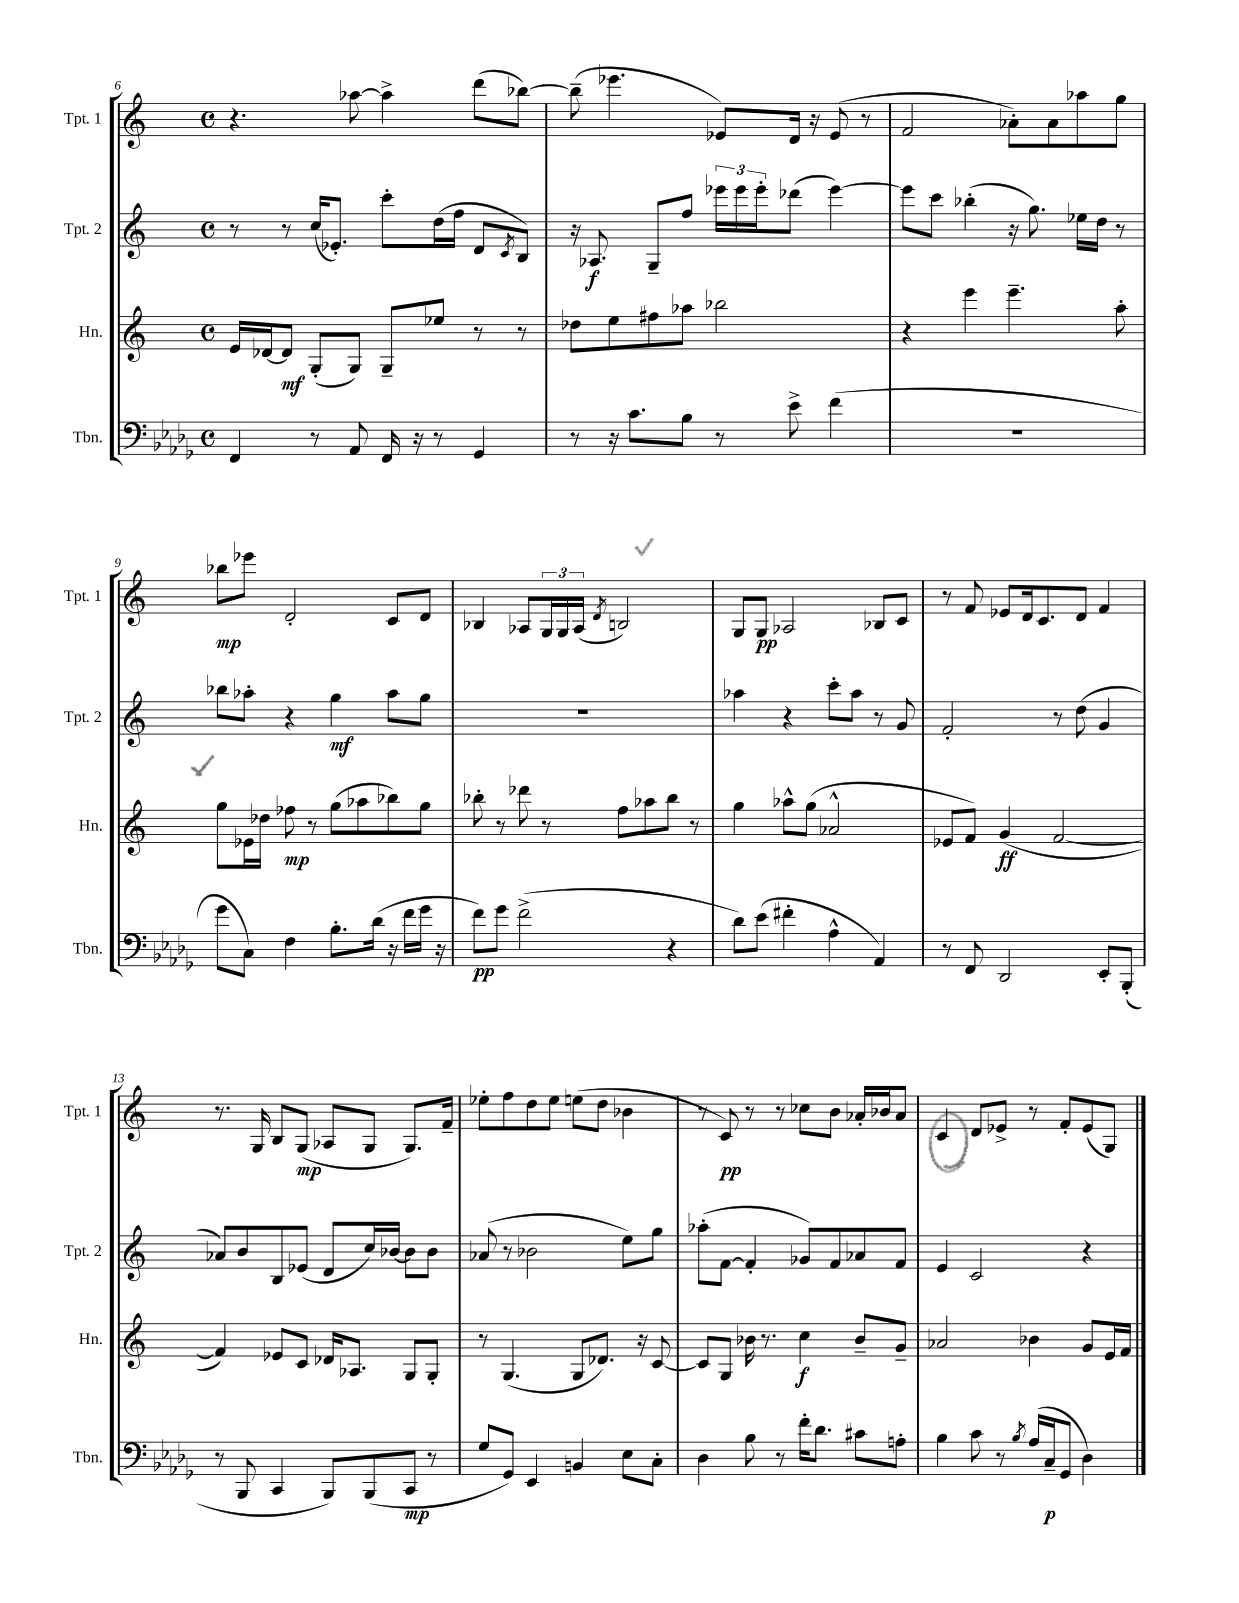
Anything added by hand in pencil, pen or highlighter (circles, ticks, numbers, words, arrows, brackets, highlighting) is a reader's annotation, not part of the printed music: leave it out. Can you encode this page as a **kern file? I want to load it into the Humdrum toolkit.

**kern	**kern	**kern	**kern
*staff4	*staff3	*staff2	*staff1
*clefF4	*clefG2	*clefG2	*clefG2
*k[b-e-a-d-g-]	*k[]	*k[]	*k[]
*M4/4	*M4/4	*M4/4	*M4/4
*met(c)	*met(c)	*met(c)	*met(c)
4FF/	16e/LL	8r	4.r
.	[16d-/J	.	.
.	8d-/]J	8r	.
8r	(8G'/L	(16cc/LK	.
.	.	8.e-'/J)	.
8AA-/	8G/J)	.	[8aa-\
16FF/	8G~/L	8ccc'\L	4aa-^\]
16r	.	.	.
8r	8ee-/J	(16dd\L	.
.	.	16ff\JJ	.
4GG-/	8r	8d/L	(8ddd\L
.	.	8qc/	.
.	8r	8B/J)	[8bb-\J)
=	=	=	=
8r	8dd-\L	16r	(8bb-~\]
.	.	8.A-/	.
16r	8ee\	.	4.eee-\
8.c\L	.	.	.
.	8ff#\	8G~/L	.
8B-\J	8aa-\J	8ff/J	.
8r	2bb-\	24eee-\LL	8e-/L)
.	.	24eee-\	.
.	.	24eee-'\J	.
8e-^\	.	(8ddd-\J	16d/Jk
.	.	.	16r
(4f\	.	[4eee-\)	(8e-/
.	.	.	8r
=	=	=	=
1r	4r	8eee-\]L	2f/
.	.	8ccc\J	.
.	4eee\	(4bb-'\	.
.	4.eee~\	16r	8a-'\L)
.	.	8.gg\)	.
.	.	.	8a-\
.	.	16ee-\LL	8aa-\
.	.	16dd\JJ	.
.	8aa'\	8r	8gg\J
=	=	=	=
8g-\L	8gg\L	8bb-\L	8bb-\L
8C\J)	16e-\L	8aa-'\J	8eee-\J
.	16dd-\JJ	.	.
4F\	8ff-\	4r	2d'/
.	8r	.	.
8.B-'\L	(8gg\L	4gg\	.
.	8aa-\	.	.
(16d-\Jk	.	.	.
16r	8bb-\)	8aa-\L	8c/L
16f\LL	.	.	.
16g-\JJ	8gg\J	8gg\J	8d/J
16r	.	.	.
=	=	=	=
8f\L)	8bb-'\	1r	4B-/
8g-\J	8r	.	.
(2f^\	8ddd-\	.	8A-/L
.	8r	.	24G/L
.	.	.	24G/
.	.	.	(24A-/JJ
.	.	.	8qd/
.	8ff\L	.	2B/)
.	8aa-\	.	.
4r	8bb-\J	.	.
.	8r	.	.
=	=	=	=
8d-\L)	4gg\	4aa-\	8G/L
(8e-\J	.	.	8G/J
4f#'\	8aa-^^\L	4r	2A-/
.	(8gg\J	.	.
4A-^^\	2a-^^/	8ccc'\L	.
.	.	8aa-\J	.
4AA-/)	.	8r	8B-/L
.	.	8g/	8c/J
=	=	=	=
8r	8e-/L	2f'/	8r
8FF/	8f/J)	.	8f/
2DD-/	(4g/	.	8e-/L
.	.	.	16d/k
.	.	.	8.c/
.	[2f/	8r	.
.	.	(8dd\	8d/J
8EE-'/L	.	4g/	4f/
(8BBB-'/J	.	.	.
=	=	=	=
8r	4f/])	8a-/L)	8.r
8BBB-/	.	8b/	.
.	.	.	16G/
4CC/	8e-/L	8B/	8B/L
.	8c/J	(8e-/J	(8G/J
8BBB-/L)	16d-/LK	8d/L	8A-/L
.	8.A-/J	.	.
(8BBB-/	.	16cc/L)	8G/J
.	.	[16b-/JJ	.
8CC/J	8G/L	8b-\]L	8.G/L)
8r	8G'/J	8b-\J	.
.	.	.	16f~/Jk
=	=	=	=
8G-/L	8r	(8a-/	8ee-'\L
8GG-/J)	(4.G/	8r	8ff\
4EE-/	.	2b-\	8dd\
.	.	.	8ee-\J
4BB/	8G/L	.	(8ee\L
.	8.d-/J)	.	8dd\J
8E-\L	.	8ee\L)	4b-\
.	16r	.	.
8C'\J	[8c/	8gg\J	.
=	=	=	=
4D-\	8c/]L	(8aa-'\L	8r
.	8G/J	[8f\J	8c/)
8B-\	16b-\	4f'/]	8r
.	8.r	.	.
8r	.	.	8r
16f'\LK	4cc\	8g-/L)	8cc-\L
8.d-\J	.	.	.
.	.	8f/	8b\J
8c#\L	8b-~/L	8a-/	16a-'/LL
.	.	.	16b-/J
8A'\J	8g~/J	8f/J	8a-/J
=	=	=	=
4B-\	2a-/	4e/	4c/
8c\	.	2c/	8d/L
8r	.	.	8e-^/J
8qB-/	.	.	.
(16A-/LL	4b-\	.	8r
16C~/J	.	.	.
8GG-/J	.	.	8f'/L
4D-\)	8g/L	4r	(8e-/
.	16e/L	.	8G/J)
.	16f/JJ	.	.
==	==	==	==
*-	*-	*-	*-
